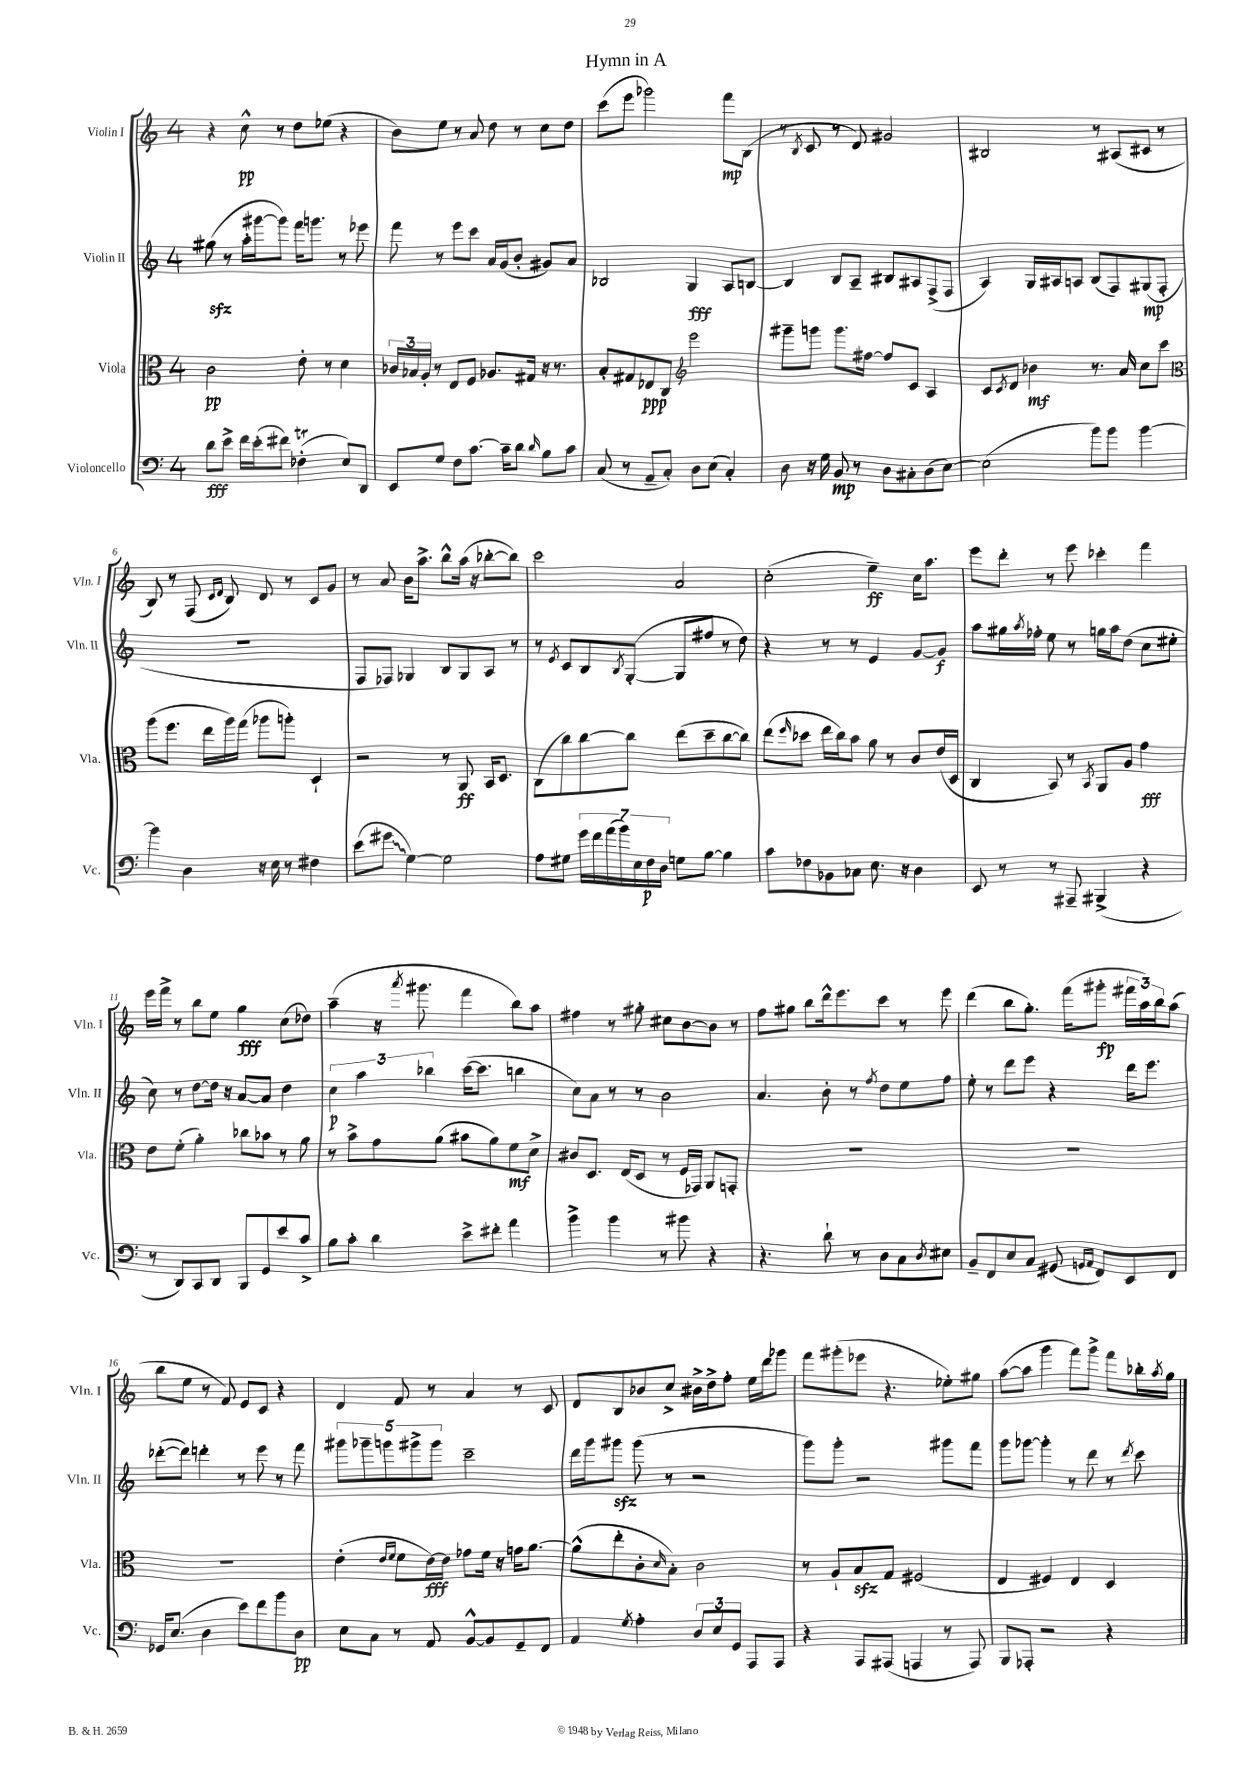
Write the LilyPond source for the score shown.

\header { title = "Hymn in A" }
<<
\new StaffGroup <<
\new Staff = "s0" \with { instrumentName = "Violin I" shortInstrumentName = "Vln. I" } {
    \clef treble \key c \major \once \override Staff.TimeSignature.style = #'single-digit \time 4/4
    r4 c''8-^\pp r8 d''8 ees''8( r4 |
    b'8) e''8 r8 a'8 d''8 r8 c''8 d''8 |
    c'''8( e'''8 ges'''2) f'''8\mp b8( |
    r8 \acciaccatura { b8 } c'8 r8 d'8) gis'2 |
    bis2 r8 ais8( cis'8 r8 |
    b8) r8 f8( \grace { c'16 d'16 } b8) d'8 r8 c'8 g'8 |
    r8 a'8 b'16 a''8.-> b''8-^ a''16( r16 bes''8~-. bes''8) |
    c'''2 a'2 |
    c''2-.( e''4--\ff) c''16 a''8. |
    e'''8 d'''8-. r8 e'''8 ces'''4-. f'''4 |
    e'''16 f'''16-> r8 b''8 e''8 g''4\fff c''8( des''8) |
    a''4--( r16 \acciaccatura { a'''8 } gis'''8. f'''4 b''8) a''8 |
    fis''4 r8 gis''8-. cis''8 b'8~ b'8 r8 |
    f''8 gis''8 b''8 d'''16-^ e'''8. c'''8 r8 e'''8 |
    d'''4( b''8 g''8.-.) f'''16( gis'''8-.\fp \tuplet 3/2 { fis'''16 a''16) b''16 } a''8( |
    b''8 e''8 r8 f'8) e'8 c'8 r4 |
    d'4 f'8 r8 a'4 r8 c'8 |
    d'8 b8 bes'8 c''8-> bis'16-> d''16-> f''8-. e''16 d'''16 ges'''8 |
    f'''8 gis'''8-.( ees'''8 r4. ees''8-.) gis''8 |
    a''8~( a''8 g'''4 f'''8) g'''8-> f'''8 bes''16-. \acciaccatura { a''8 } g''16 \bar "|." |
}
\new Staff = "s1" \with { instrumentName = "Violin II" shortInstrumentName = "Vln. II" } {
    \clef treble \key c \major \once \override Staff.TimeSignature.style = #'single-digit \time 4/4
    gis''8\sfz( r8 a''16-. gis'''16~ gis'''8) f'''16 g'''8. r8 ees'''8 |
    f'''8 r8 e'''8 c'''8 a'16 g'16( b'8-. gis'8) a'8 |
    bes2 g4\fff a8 b8~ |
    b4 b8 a8-- bis8 ais8 f8->( f8 |
    a4) g16 ais16 a8 b8( f8) gis8\mp( f8-. |
    R1 |
    f8 fes8) ges4 b8 ges8 a8 r8 |
    r8 \acciaccatura { e'8 } c'8 b8 \acciaccatura { b8 } g8~-.( g8 fis''8 r8 d''8) |
    r4 r8 r8 e'4 g'8~ g'8\f |
    a''8 gis''16 \acciaccatura { a''8 } fes''16-. e''8 r8 g''16 a''16 d''8( c''8 eis''8-. |
    c''8) r8 d''8~ d''16 r16 a'8~ a'8 d''4 |
    \tuplet 3/2 { c''4\p a''4 bes''4 } c'''16~( c'''8. b''4 |
    c''8) a'8 r8 r8 b'2 |
    a'4. b'8-. r8 \acciaccatura { f''8 } d''8 e''8 f''8 |
    e''8-. r8 d'''8 e'''8 r4 d'''16 e'''8. |
    des'''8~-.( des'''8) d'''4-. r8 e'''8 r8 f'''8 |
    \tuplet 5/4 { gis'''8 ges'''8-- g'''8 gis'''8-> gis'''8 } c'''2-- |
    d'''16 g'''16 gis'''8\sfz gis'''8( r8 r2 |
    g'''8) g'''8-. r2 gis'''8 f'''8 |
    g'''8 ges'''8~ ges'''4-. r8 d'''8 r8 \acciaccatura { d'''8 } c'''8 \bar "|." |
}
\new Staff = "s2" \with { instrumentName = "Viola" shortInstrumentName = "Vla." } {
    \clef alto \key c \major \once \override Staff.TimeSignature.style = #'single-digit \time 4/4
    c'2\pp e'8-. r8 d'4 |
    \tuplet 3/2 { ces'16 bes16 a16-. } r8 e8 f8 aes8. gis16 r16 r8. |
    b8-. gis8 ees8\ppp c8 \clef treble e'''2 |
    gis'''8-- g'''8 g'''8. fis''16~ fis''8 c'8 a4 |
    c'8 \acciaccatura { c'8 } d'8 bes'4\mf r8. a'16 c''8 c'''8 |
    \clef alto a''8( f''8. e''16 a''16) g''16( aes''8 a''8-.) d4-! |
    r2 r8 a,8\ff b,16 d8. |
    c8( c''8) c''8~ c''8 e''8( d''8-- c''8~ c''8) |
    e''8( \grace { f''16 } des''8 e''16 c''16) b'8 a'8 r8 c'8 e'16( d16 |
    c4 b,8) r8 \acciaccatura { b,8 } a,8 a8 g'4\fff |
    e'8 f'8-.( a'4-.) ces''8 bes'8 r8 a'8 |
    r8 b'8-> g'8 a'8( bis'8 a'8) f'8\mf d'8-> |
    cis'8 d8. e16( d8 r8 f16 ges,16) a,8 g,8-. |
    R1 |
    R1 |
    R1 |
    e'4-.( \grace { e'16 f'16 } f'8 e'16~\fff) e'16 ges'8 f'16 r16 g'16 a'8.~ |
    a'8-^( e''8-. c'8-. \grace { d'16 } b8-.) c'2 |
    r8 a8-! b8\sfz g8 fis2( |
    e4 fis4) e4 d4 \bar "|." |
}
\new Staff = "s3" \with { instrumentName = "Violoncello" shortInstrumentName = "Vc." } {
    \clef bass \key c \major \once \override Staff.TimeSignature.style = #'single-digit \time 4/4
    d'8\fff e'8-> f'16 e'16-.( fis'8) fes4-.\trill( e8) d,8 |
    e,8 g8 f8 c'8.~ c'16-- d'8 \grace { d'16 } b8 c'8 |
    c8( r8 a,8-- c8-.) d8 e8( c4-.) |
    d8 r16 g16 b,8\mp r8 d8 cis8-. d8( e8~) |
    e2( b'8) b'8 b'4~ |
    b'4 d4 r16 e16 r8 fis4 |
    e'8( \once \override Glissando.style = #'zigzag gis'8\glissando g4~) g2 |
    a8 gis8 \tuplet 7/4 { g'16 f'16 a'16( b'16) e16 f16\p d16 } g8 b8~ b4 |
    c'8 fes8 bes,8 ces8 e8. r16 d4 |
    e,8 r8 r8 ais,,8-- bis,,4->( r4 |
    r8 d,8) c,8 d,8 b,,8 g,8 e'8 c'8-> |
    b8 c'8-. d'4 e'8-> fis'8-. a'4 |
    b'4-> b'4 r8 bis'8 r4 |
    r4. d'8-! r8 d8 c8 \acciaccatura { d8 } eis8 |
    b,8-- f,8 e8 c8 gis,8( \grace { g,16 a,16 } f,8) e,8 f,8 |
    ges,16 e8.( d4 e'8) f'8 b'8 d8\pp |
    e8 c8 r8 a,8 b,8~-^ b,8 g,8-- f,8 |
    a,4 \acciaccatura { g8 } a4-. \tuplet 3/2 { d8 e8 g,8 } a,,8 a,,8 |
    r4 a,,8 ais,,8( a,,4 r8 a,,8) |
    b,,8 aes,,8-. r2 r4 \bar "|." |
}
>>
>>
